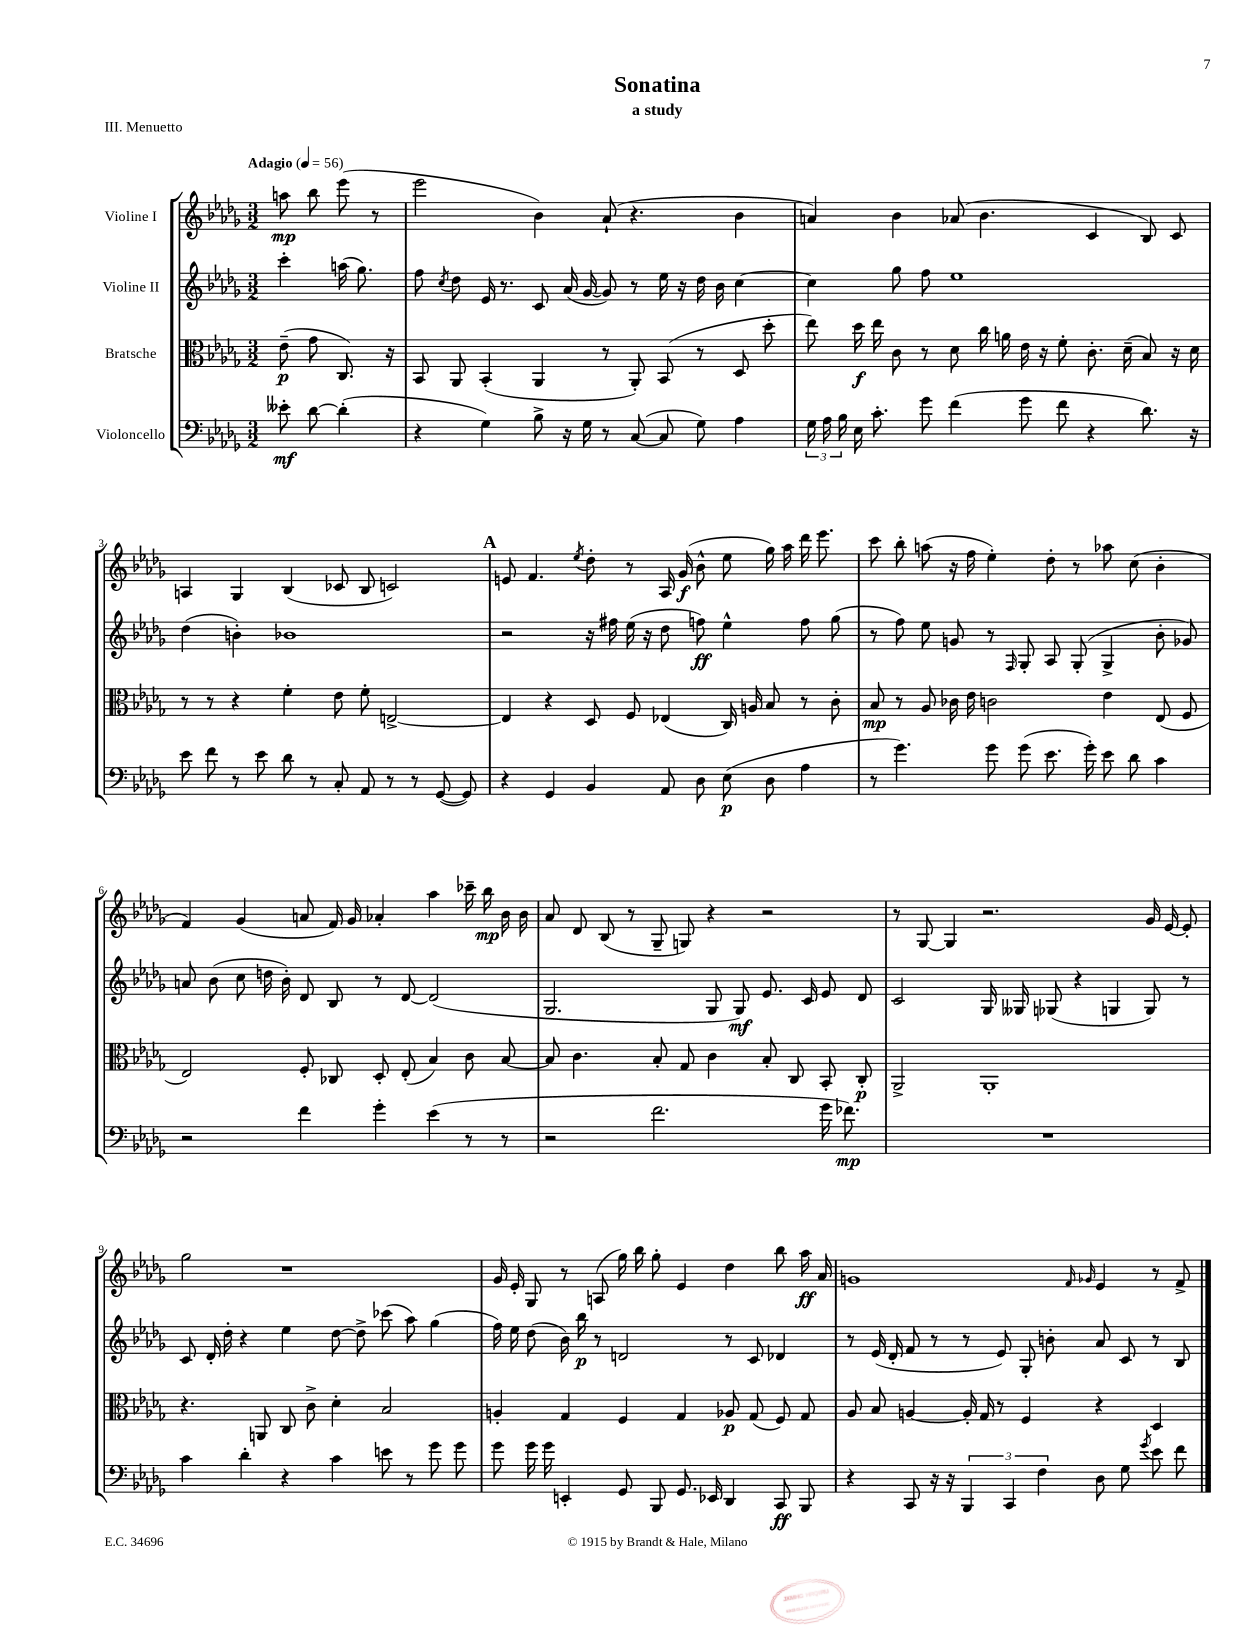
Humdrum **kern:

**kern	**kern	**kern	**kern
*staff4	*staff3	*staff2	*staff1
*clefF4	*clefC3	*clefG2	*clefG2
*k[b-e-a-d-g-]	*k[b-e-a-d-g-]	*k[b-e-a-d-g-]	*k[b-e-a-d-g-]
*M3/2	*M3/2	*M3/2	*M3/2
*MM56	*MM56	*MM56	*MM56
8e--'	(8e-~	4ccc'	8aa
[8d-	8g-	.	8bb-
(4d-']	8.C)	(16aa	(8eee-
.	.	8.gg-)	.
.	.	.	8r
.	16r	.	.
=	=	=	=
4r	8BB-	8ff	2eee-
.	.	8qcc	.
.	8AA-	8dd-	.
4G-)	(4BB-'	16e-	.
.	.	8.r	.
8B-^	4AA-	8c	4b-)
16r	.	(16a-	.
16G-	.	[16g-	.
8r	8r	8g-])	(8a-`
([8C	8AA-')	8r	4.r
8C]	(8BB-	16ee-	.
.	.	16r	.
8G-)	8r	16dd-	.
.	.	16b-	.
4A-	8D-	[4cc	4b-
.	8dd-'	.	.
=	=	=	=
24G-	8ee-)	4cc]	4a)
24A-	.	.	.
24B-	.	.	.
16E-	16dd-	.	.
8.c'	16ee-	.	.
.	8c	8gg-	4b-
8g-	8r	8ff	.
(4f	8d-	1ee-	(8a-
.	16cc	.	4.b-
.	16a	.	.
8g-	16e-	.	.
.	16r	.	.
8f	8f'	.	.
4r	8.c'	.	4c
.	(16d-~	.	.
8.d-)	8B-)	.	8B-)
.	16r	.	8c
16r	16d-	.	.
=	=	=	=
8e-	8r	(4dd-	4A
8f	8r	.	.
8r	4r	4b')	4G-
8e-	.	.	.
8d-	4f'	1b-	(4B-
8r	.	.	.
8C'	8e-	.	8c-
8AA-	8f'	.	8B-
8r	[2E^	.	2c)
8r	.	.	.
([8GG-	.	.	.
8GG-])	.	.	.
=	=	=	=
4r	4E]	2r	8e
.	.	.	4.f
4GG-	4r	.	.
.	.	.	8qee-
4BB-	8D-	16r	8dd-'
.	.	16ff#	.
.	8F	(16ee-	8r
.	.	16r	.
8AA-	(4E-	8dd-	16A-
.	.	.	(16g-
8D-	.	8ff)	8b-^^
(8E-	16C)	4ee-^^	8ee-
.	16A	.	.
8D-	8B-	.	16gg-)
.	.	.	16aa-
4A-	8r	8ff	16ddd-
.	.	.	8.eee-
.	8c'	(8gg-	.
=	=	=	=
8r	8B-	8r	8ccc
4.g-)	8r	8ff)	8bb-'
.	8A-	8ee-	(8aa
.	16c-	8g	16r
.	16e-	.	16ff
8g-	2c	8r	4ee-')
.	.	16qqF	.
(8g-	.	8G-'	.
8.e-	.	8A-	8dd-'
.	.	(8G-'	8r
16g-')	.	.	.
8e-	4e-	4G-^	8aa-
8d-	.	.	(8cc
4c	(8E-	8b-'	4b-'
.	8F	8g-)	.
=	=	=	=
2r	2E-)	8a	4f)
.	.	(8b-	.
.	.	8cc	(4g-
.	.	16dd	.
.	.	16b-')	.
4f	8F'	8d-	8a
.	8C-	8B-	16f)
.	.	.	16g-
4g-'	8D-'	8r	4a-'
.	(8E-'	[8d-	.
(4e-	4B-)	(2d-]	4aa-
8r	8c	.	16ccc-~
.	.	.	16bb-
8r	[8B-	.	16b-
.	.	.	16b-
=	=	=	=
2r	8B-]	2.G-	8a-
.	4.c	.	8d-
.	.	.	(8B-
.	.	.	8r
2.f	8B-'	.	8G-~
.	8G-	.	8G)
.	4c	8G-	4r
.	.	8G-)	.
.	8B-'	8.e-	2r
.	8C	.	.
.	.	16c	.
16g-	8BB-'	8e-	.
8.f-)	.	.	.
.	8C'	8d-	.
=	=	=	=
1.r	2AA-^	2c	8r
.	.	.	[8G-
.	.	.	4G-]
.	1AA-'	16G-	2.r
.	.	16G--	.
.	.	(8G-	.
.	.	4r	.
.	.	4G	.
.	.	8G)	16g-
.	.	.	[16e-
.	.	8r	8e-']
=	=	=	=
4c	4.r	8c	2gg-
.	.	16d-'	.
.	.	16dd-'	.
4d-'	.	4r	.
.	8AA	.	.
4r	8C	4ee-	1r
.	8c^	.	.
4c	4d-'	[8dd-	.
.	.	8dd-^]	.
8e	2B-	(8ccc-	.
8r	.	8aa-)	.
8g-	.	(4gg-	.
8g-	.	.	.
=	=	=	=
8g-	4A'	16ff)	16g-
.	.	16ee-	16e-'
16g-	.	(8dd-	8G-
16g-	.	.	.
4EE'	4G-	16b-)	8r
.	.	16bb-	.
.	.	8r	(8A
8GG-	4F	2d	16gg-)
.	.	.	16bb-
8BBB-	.	.	8gg-'
8.GG-	4G-	.	4e-
16EE-	.	.	.
4DD-	8A-	8r	4dd-
.	(8G-	8c	.
8CC	8F)	4d-	8bb-
8BBB-	8G-	.	16aa-
.	.	.	16a-
=	=	=	=
4r	8A-	8r	1g
.	8B-	(16e-	.
.	.	16d-'	.
8CC	[4A	8f	.
16r	.	8r	.
16r	.	.	.
6BBB-	16A']	8r	.
.	16G-	.	.
.	8r	8e-)	.
6CC	.	.	.
.	4F	8G-'	.
6F	.	.	.
.	.	8b'	.
.	.	.	16qqf
.	.	.	16qqg-
8D-	4r	8a-	4e-
8G-	.	8c	.
8qg-	.	.	.
8e-	4D-	8r	8r
8f	.	8B-	8f^
==	==	==	==
*-	*-	*-	*-
